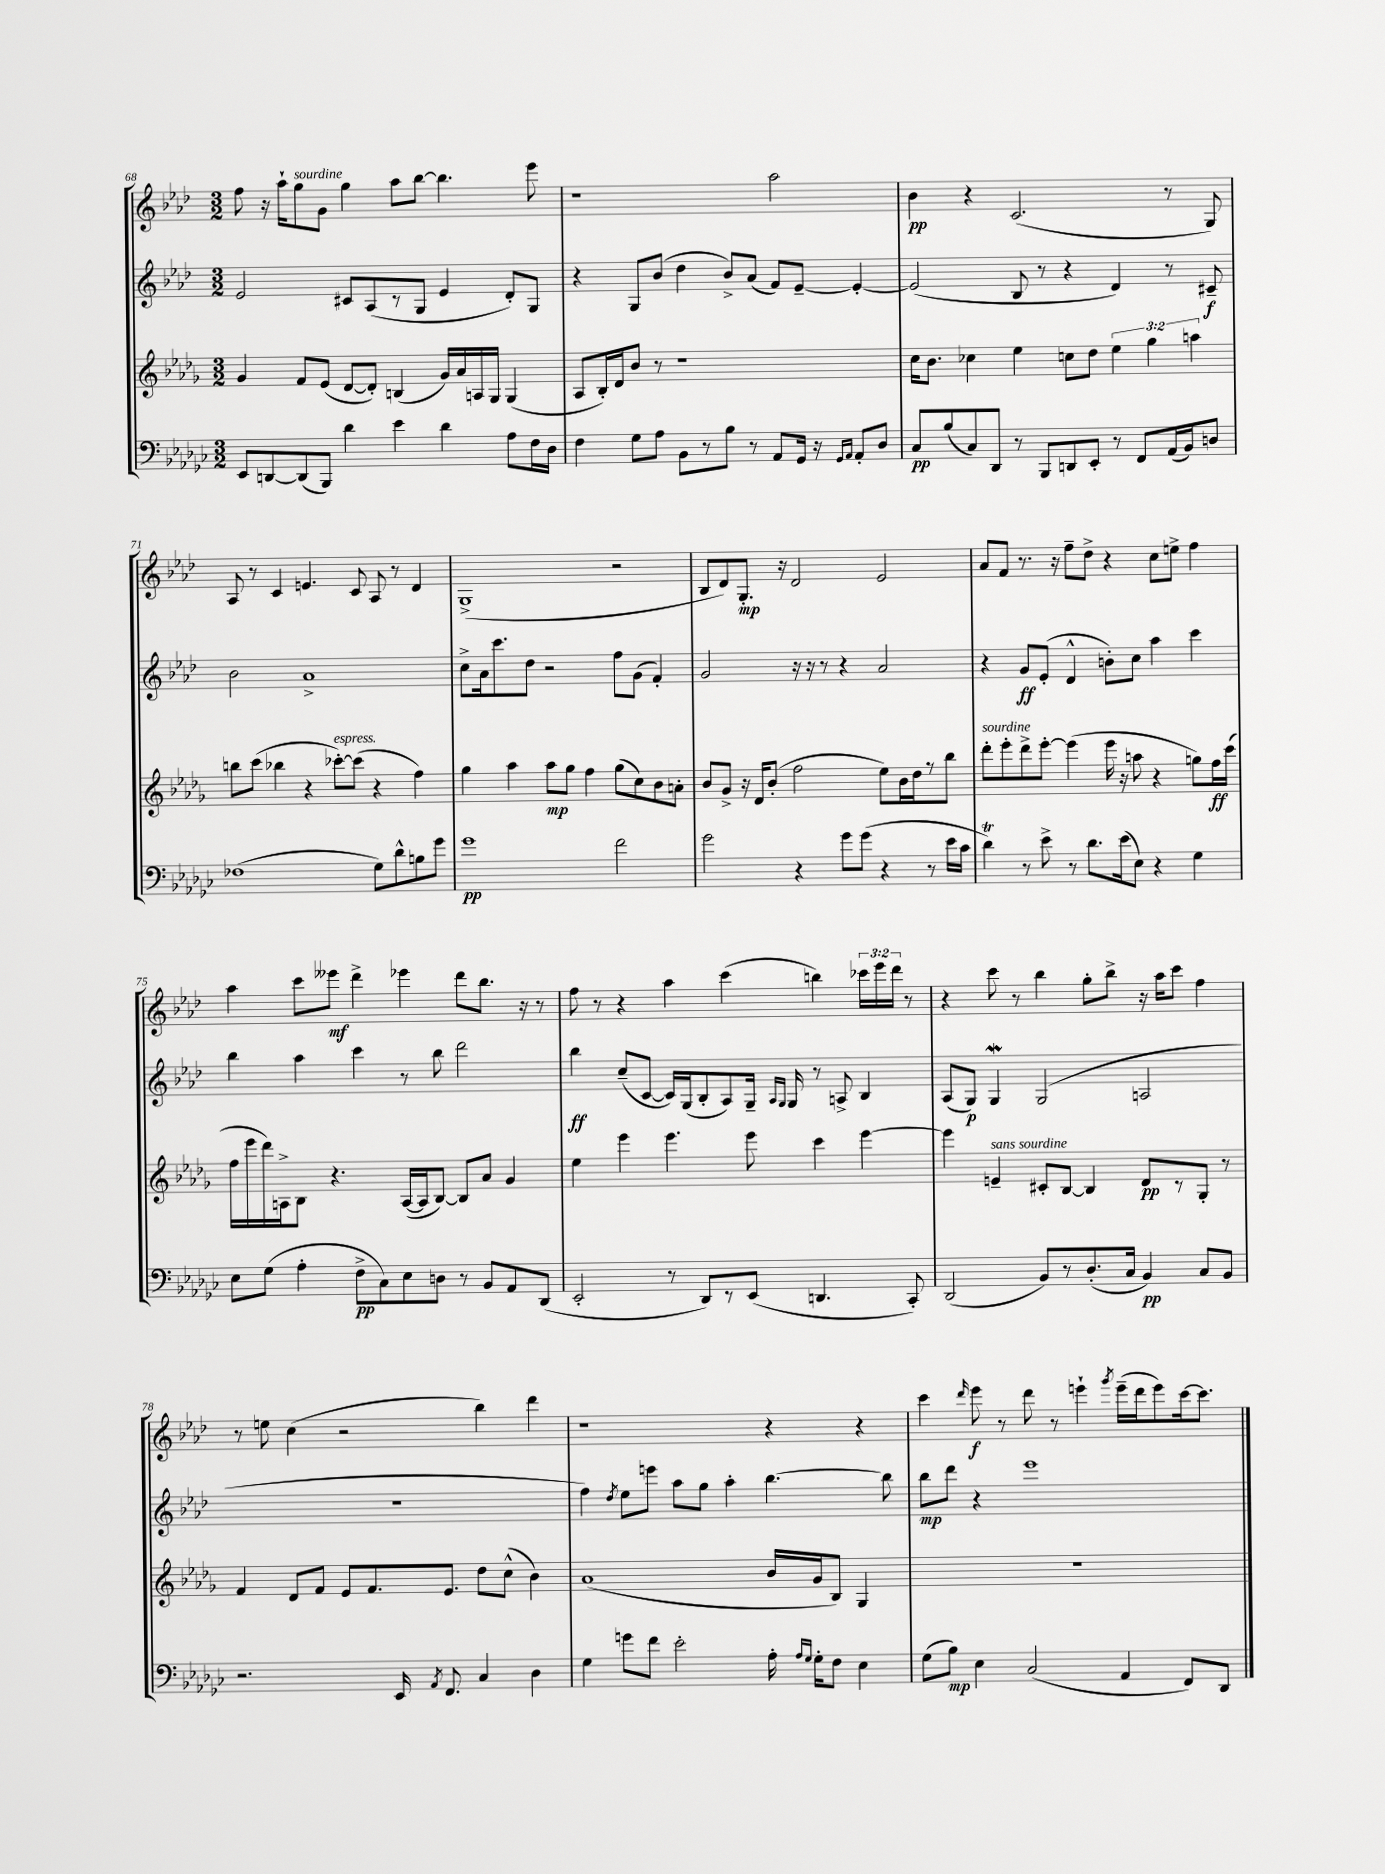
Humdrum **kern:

**kern	**kern	**kern	**kern
*staff4	*staff3	*staff2	*staff1
*clefF4	*clefG2	*clefG2	*clefG2
*k[b-e-a-d-g-c-]	*k[b-e-a-d-g-]	*k[b-e-a-d-]	*k[b-e-a-d-]
*M3/2	*M3/2	*M3/2	*M3/2
8EE-	4g-	2e-	8ff
[8DD	.	.	16r
.	.	.	16aa-`
(8DD]	8f	.	8gg
8BBB-)	(8e-	.	8g
4d-	[8d-	8c#	4gg
.	8d-'])	(8A-	.
4e-	(4B	8r	8aa-
.	.	8G	[8bb-
4d-	16g-)	4e-	4.bb-]
.	16a-	.	.
.	16A	.	.
.	16G-	.	.
8A-	(4G-	8d-')	.
16F	.	8G	8eee-
16D-	.	.	.
=	=	=	=
4F	8A-	4r	1r
.	16B-')	.	.
.	16d-	.	.
8G-	8b-	8G	.
8A-	8r	(8b-	.
8BB-	1r	4dd-	.
8r	.	.	.
8B-	.	8b-^)	.
8r	.	(8a-	.
8AA-	.	8f)	2aa-
16GG-	.	[8e-~	.
16r	.	.	.
16qqGG-	.	.	.
16qqAA-	.	.	.
8AA-'	.	4e-'_	.
8D-	.	.	.
=	=	=	=
8C-	16cc	(2e-]	4b-
.	8.b-	.	.
(8B-	.	.	.
8C-)	4cc-	.	4r
8DD-	.	.	.
8r	4ee-	8B-	(2.c
8BBB-	.	8r	.
8DD	8cc	4r	.
8EE-'	8dd-	.	.
8r	6ee-	4d-)	.
8FF	.	.	.
.	6gg-	.	.
(16AA-	.	8r	8r
16BB-)	.	.	.
.	6aa	.	.
8D	.	8c#~	8G)
=	=	=	=
(1F-	8bb	2b-	8A-
.	(8ccc	.	8r
.	4bb-	.	4c
.	4r	1a-^	4.e
.	[8ccc-')	.	.
.	(8ccc-]	.	8c
8G-)	4r	.	8A-
8d-^^	.	.	8r
8B	4ff)	.	4d-
8g-	.	.	.
=	=	=	=
1g-	4gg-	8cc^	(1G^
.	.	16a-	.
.	.	8.ccc	.
.	4aa-	.	.
.	.	8dd-	.
.	8aa-	2r	.
.	8gg-	.	.
.	4ff	.	.
2f	(8gg-	8ff	2r
.	8cc)	(8g	.
.	8b-	4f')	.
.	8a'	.	.
=	=	=	=
2g-	8b-	2g	8B-
.	8g-^	.	8d-)
.	16r	.	8.G'
.	16d-	.	.
.	(8b-'	.	.
.	.	.	16r
4r	2ff	16r	2d-
.	.	16r	.
.	.	8r	.
8g-	.	4r	.
(8g-	.	.	.
4r	8ee-)	2a-	2e-
.	16b-	.	.
.	16dd-	.	.
8r	8r	.	.
16e-	8bb-	.	.
16c-	.	.	.
=	=	=	=
4d-)	8ddd-'	4r	8a-
.	8eee-'	.	8f
8r	8ddd-^	8g	8.r
8e-^	[8eee-'	(8e-'	.
.	.	.	16r
8r	(4eee-]	4d-^^	8ff~
8.d-	.	.	8dd-^
.	16eee-	8b')	4r
(16e-	16r	.	.
8E-)	8aa	8cc	.
4r	4r	4aa-	8cc
.	.	.	8ee^
4G-	8gg)	4ccc	4ff
.	16ff	.	.
.	(16ccc	.	.
=	=	=	=
8E-	16ff	4bb-	4aa-
.	16eee-	.	.
(8G-	16ddd-)	.	.
.	16A^	.	.
4A-'	8B-	4aa-	8ccc
.	4.r	.	8eee--
8F^	.	4ccc	4ddd-^
8C-)	.	.	.
8E-	([16A	8r	4eee-
.	16A]	.	.
8D	[8B-)	8bb-	.
8r	8B-]	2ddd-	8ddd-
8BB-	8a-	.	8.bb-
8AA-	4g-	.	.
.	.	.	16r
(8DD-	.	.	8r
=	=	=	=
2EE-'	4ee-	4bb-	8ff
.	.	.	8r
.	4eee-	(8cc~	4r
.	.	[8c	.
8r	4.eee-	16c])	4aa-
.	.	(16G	.
8DD-)	.	8B-'	.
8r	.	8A-)	(4ccc
(8EE-	8eee-	16G~	.
.	.	16qqA-	.
.	.	16qqG	.
.	.	16G	.
4.DD	4ccc	8r	4bb)
.	.	8A^	.
.	[4eee-	4B-	24ccc-
.	.	.	24eee-
.	.	.	24ddd-
8CC-')	.	.	8r
=	=	=	=
(2DD-	4eee-]	(8A-	4r
.	.	8G)	.
.	4e~	4G	8ccc
.	.	.	8r
8BB-)	8c#'	(2G	4bb-
8r	[8B-	.	.
(8.D-'	4B-]	.	8gg'
.	.	.	8bb-^
16C-	.	.	.
4BB-)	8d-	2A	16r
.	.	.	16aa-
.	8r	.	8ccc
8C-	8G-'	.	4ff
8BB-	8r	.	.
=	=	=	=
2.r	4f	1.r	8r
.	.	.	8ee
.	8d-	.	(4cc
.	8f	.	.
.	8e-	.	2r
.	8.f	.	.
16EE-	.	.	.
8qAA-	.	.	.
8.FF	8.e-	.	.
4C-	8dd-	.	4bb-)
.	(8cc^^	.	.
4D-	4b-)	.	4ddd-
=	=	=	=
4G-	(1a-	4ff)	1r
.	.	8qdd-	.
8g	.	8ee-	.
8f	.	8eee	.
2e-'	.	8aa-	.
.	.	8gg	.
.	.	4aa-'	.
16A-'	16b-	[4.bb-	4r
16qqA-	.	.	.
16qqG-	.	.	.
16G-'	16g-	.	.
8F	8B-)	.	.
4E-	4G-	.	4r
.	.	8bb-]	.
=	=	=	=
(8G-	1.r	8bb-	4ccc
8B-)	.	8ddd-	.
.	.	.	16qqddd-
4E-	.	4r	8eee-
.	.	.	8r
(2C-	.	1eee-	8ddd-
.	.	.	8r
.	.	.	4eee`
.	.	.	8qggg
4AA-	.	.	(16eee~
.	.	.	16ddd-
.	.	.	8eee)
8FF)	.	.	[16ccc
.	.	.	8.ccc]
8DD-	.	.	.
==	==	==	==
*-	*-	*-	*-
